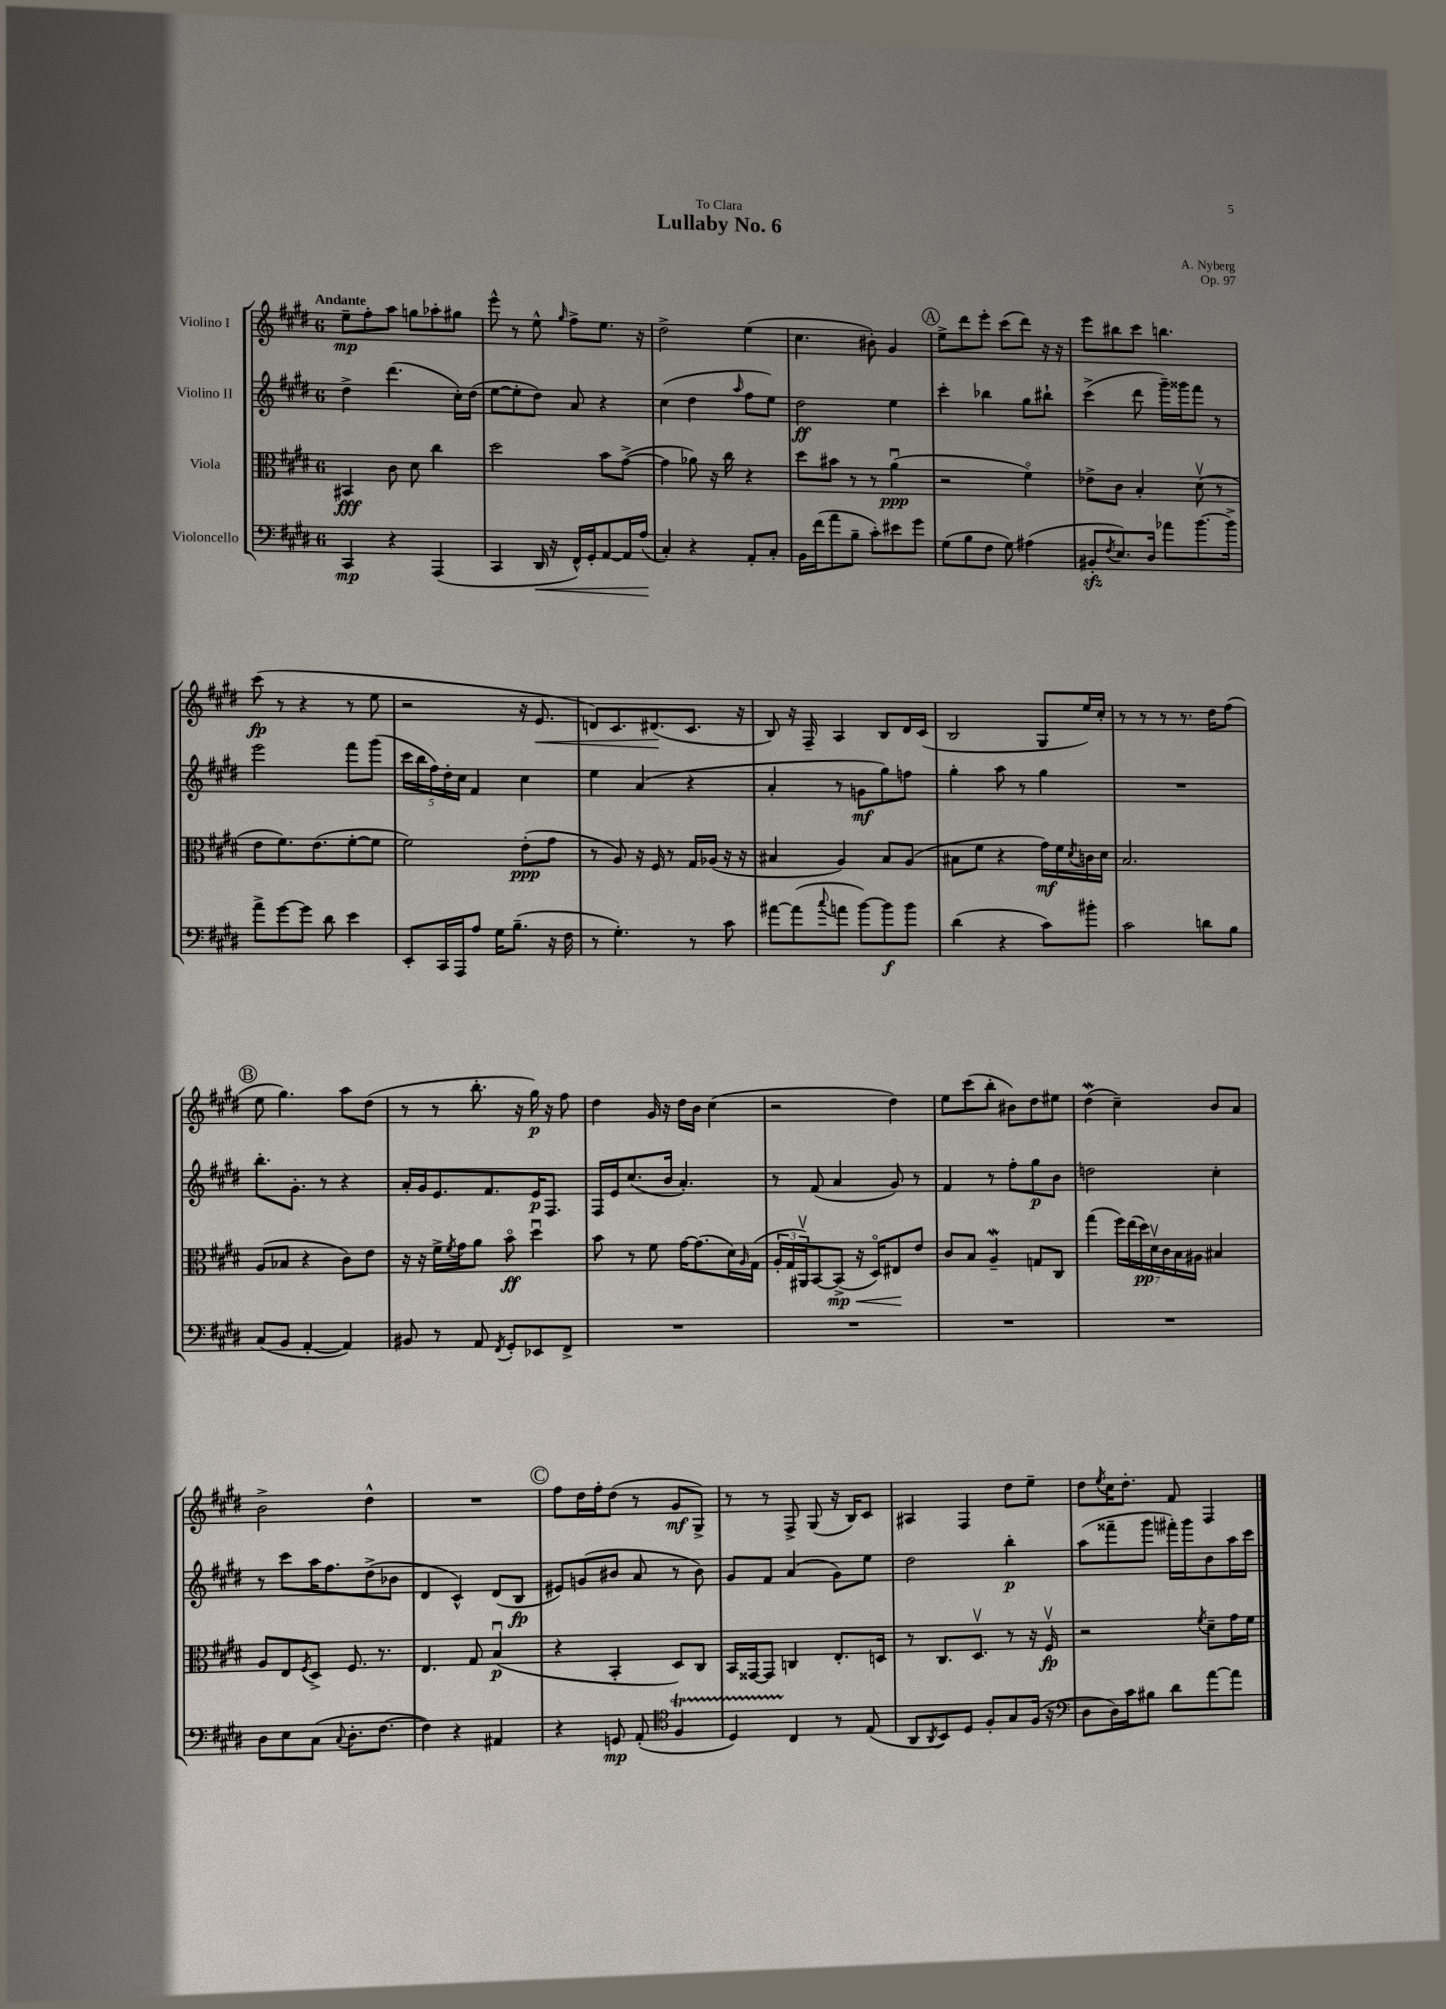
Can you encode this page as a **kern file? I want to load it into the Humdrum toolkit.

**kern	**kern	**kern	**kern
*staff4	*staff3	*staff2	*staff1
*clefF4	*clefC3	*clefG2	*clefG2
*k[f#c#g#d#]	*k[f#c#g#d#]	*k[f#c#g#d#]	*k[f#c#g#d#]
*M6/8	*M6/8	*M6/8	*M6/8
4CC#	4BB#	4dd#^	8ee~
.	.	.	8ff#'
4r	8c#	(4.ddd#	8aa
.	8d#	.	8gg
(4AAA	4cc#	.	8aa-'
.	.	16cc#')	8gg#
.	.	(16dd#	.
=	=	=	=
4CC#	2dd#	[8ee	8eee^^
.	.	8ee']	8r
16DD#	.	8dd#)	8ee^^
16r	.	.	.
.	.	.	16qqgg#
16FF#^^)	.	8a	8ff#^
16GG#'	.	.	.
[8AA	8b	4r	8.ee
16AA]	([8g#^	.	.
(16A	.	.	16r
=	=	=	=
4C#')	4g#]	(4cc#	2dd#^
4r	8a-)	4dd#	.
.	16r	.	.
.	16cc#	.	.
.	.	16qqaa	.
8AA'	4r	8ff#	(4ee
8C#'	.	8ee)	.
=	=	=	=
16BB	8dd#	2dd#	4.cc#
(16f#	.	.	.
8a	8b#	.	.
8B~	8r	.	.
8c#')	8r	.	8b#')
8e#	(4au	4ee	4g#
8g#	.	.	.
=	=	=	=
(8G#	2r	4ccc#'	8ee^
8B	.	.	8ddd#
8F#	.	4bb-	8eee'
8G#)	.	.	(8ccc#
(4A#	4f#o)	8gg#	8ddd#)
.	.	8bb#`	16r
.	.	.	16r
=	=	=	=
8BB#'	8e-^	(4ccc#^	8eee
8qF#	.	.	.
8.E)	8c#	.	8bb#
.	4B'	8ddd#	8ccc#
16D#	.	.	.
8a-	.	16ggg#~)	4.bb
.	.	16ggg##	.
[8.b	(8d#v	8fff#	.
.	8r	8r	.
16b^]	.	.	.
=	=	=	=
8a^	8e	2eee	(8ccc#
[8g#	8.f#)	.	8r
8g#]	.	.	4r
.	(8.e	.	.
8d#	.	.	.
4e	[8f#'	8fff#	8r
.	8f#]	(8ggg#	8ee
=	=	=	=
8EE'	2f#)	20ccc#	2r
.	.	20bb	.
.	.	20ff#)	.
16CC#	.	.	.
.	.	20dd#'	.
16AAA	.	.	.
.	.	20cc#	.
8A	.	4f#	.
16G#	.	.	.
(8.B~	.	.	.
.	(8e'	4cc#	16r
.	.	.	8.e
16r	8g#	.	.
16F#	.	.	.
=	=	=	=
8r	8r	4ee	8d)
4.G#')	8A)	.	8.c#
.	16r	(4a	.
.	16F#	.	(8.d#
.	8r	.	.
8r	16G#	4r	8.c#
.	(16A-	.	.
8c#	16r	.	.
.	16r	.	16r
=	=	=	=
[8a#	4B#	4a'	8B)
(8a#]	.	.	16r
.	.	.	16F#~
8qqcc#	.	.	.
8a	4A)	8r	4A
[8b)	.	8g	.
8b]	8B#	8gg#)	8B
8b	(8A	8ff	16d#
.	.	.	(16c#
=	=	=	=
(4d#	8B#	4gg#'	2B
.	8f#	.	.
4r	4r	8aa	.
.	.	8r	.
8c#)	16g#)	4gg#	8G#
.	16f#	.	.
.	8qd#	.	.
8b#'	16c	.	16ee)
.	16d#	.	16cc#'
=	=	=	=
2c#	2.B	2.r	8r
.	.	.	8r
.	.	.	8r
.	.	.	8.r
8d	.	.	.
.	.	.	16dd#
8B	.	.	(8ff#
=	=	=	=
(8C#	(8A	8.bb'	8ee
8BB	8B-	.	4.gg#)
.	.	8.g#'	.
[4AA'	4r	.	.
.	.	8r	.
4AA])	8c#)	4r	8aa
.	8e	.	(8dd#
=	=	=	=
8BB#	16r	16a'	8r
.	16r	16g#	.
8r	16f#^	8.e	8r
.	8qf#	.	.
.	16g#	.	.
8AA	8a	.	8.bb'
.	.	8.f#	.
8qFF#	.	.	.
8GG#'	8bo	.	.
.	.	.	16r
8EE-	4dd#u	16e	16gg#)
.	.	8.F#	16r
8FF#^	.	.	8ff#
=	=	=	=
2.r	8b	16F#	4dd#
.	.	16e	.
.	8r	(8.cc#	.
.	8f#	.	16g#
.	.	16b	16r
.	[16g#	4.a')	16dd#
.	(8.g#]	.	16b
.	.	.	(4cc#
.	16d#)	.	.
.	16qqA	.	.
.	(16G#	.	.
=	=	=	=
2.r	24A'	8r	2r
.	24G#	.	.
.	24AA#v)	.	.
.	[8BB	(8f#	.
.	(8BB^]	4a	.
.	16r	.	.
.	16D#o)	.	.
.	8E#	8g#)	4dd#)
.	8e	8r	.
=	=	=	=
2.r	8c#	4f#	8ee
.	8B	.	(8ccc#
.	4A~	8r	8bb'
.	.	8ff#'	8b#)
.	8G	8gg#	8dd#
.	8C#	8b	8ee#
=	=	=	=
2.r	(4gg#	2dd	(4dd#
.	28ff#)	.	4cc#~)
.	(28ee	.	.
.	28dd#)	.	.
.	28d#v	.	.
.	28c#	.	.
.	28B	.	.
.	28A#	.	.
.	4B#	4cc#'	8b
.	.	.	8a
=	=	=	=
8D#	8A	8r	2b^
8E	8E	8ccc#	.
.	8qF#	.	.
(8C#	8D#^	16aa	.
.	.	8.ff#	.
8qqC#	.	.	.
8.D#'	8.F#	.	.
.	.	(8dd#^	4dd#^^
[8.F#	8.r	.	.
.	.	8b-	.
=	=	=	=
4F#])	4.E	4d#	2.r
4r	.	4c#^^)	.
.	8G#	.	.
4AA#	(4Bu	(8d#	.
.	.	8B	.
=	=	=	=
4r	4r	8e#)	8ff#
.	.	(8g	16dd#
.	.	.	16ff#'
8GG	4BB'	8b#	(8dd#
(8AA'	.	8a	8r
*clefC4	*	*	*
4F#	8D#)	8r	8g#
.	8C#	8b#)	8G#^)
=	=	=	=
4D#)	16BB	8g#	8r
.	[16GG##	.	.
.	8GG##]	8f#	8r
4C#	4C	(4a	8F#^
.	.	.	(8G#
8r	8.E'	8g#)	16r
.	.	.	16B)
(8E	.	8ee	8c#
.	16D	.	.
=	=	=	=
8AA	8r	2dd#	4A#
8qAA	.	.	.
8BB)	8.C#	.	.
8D#	.	.	4F#
.	8.D#v	.	.
8F#'	.	.	.
8G#	8r	4bb'	8dd#
(16F#	16r	.	8ee~
16r	16F#v	.	.
=	=	=	=
*clefF4	*	*	*
8D#	2r	(8aa	8dd#
.	.	.	8qee
16D#)	.	8fff##~	16cc#
16c#	.	.	8.dd#'
8B#	.	8ggg#	.
8d#	.	16fff#')	8f#
.	.	16ggg#	.
.	8qf#	.	.
[8a	8d#~	8b	4F#
8a]	16g#	16aa	.
.	16f#	16ccc#	.
==	==	==	==
*-	*-	*-	*-
